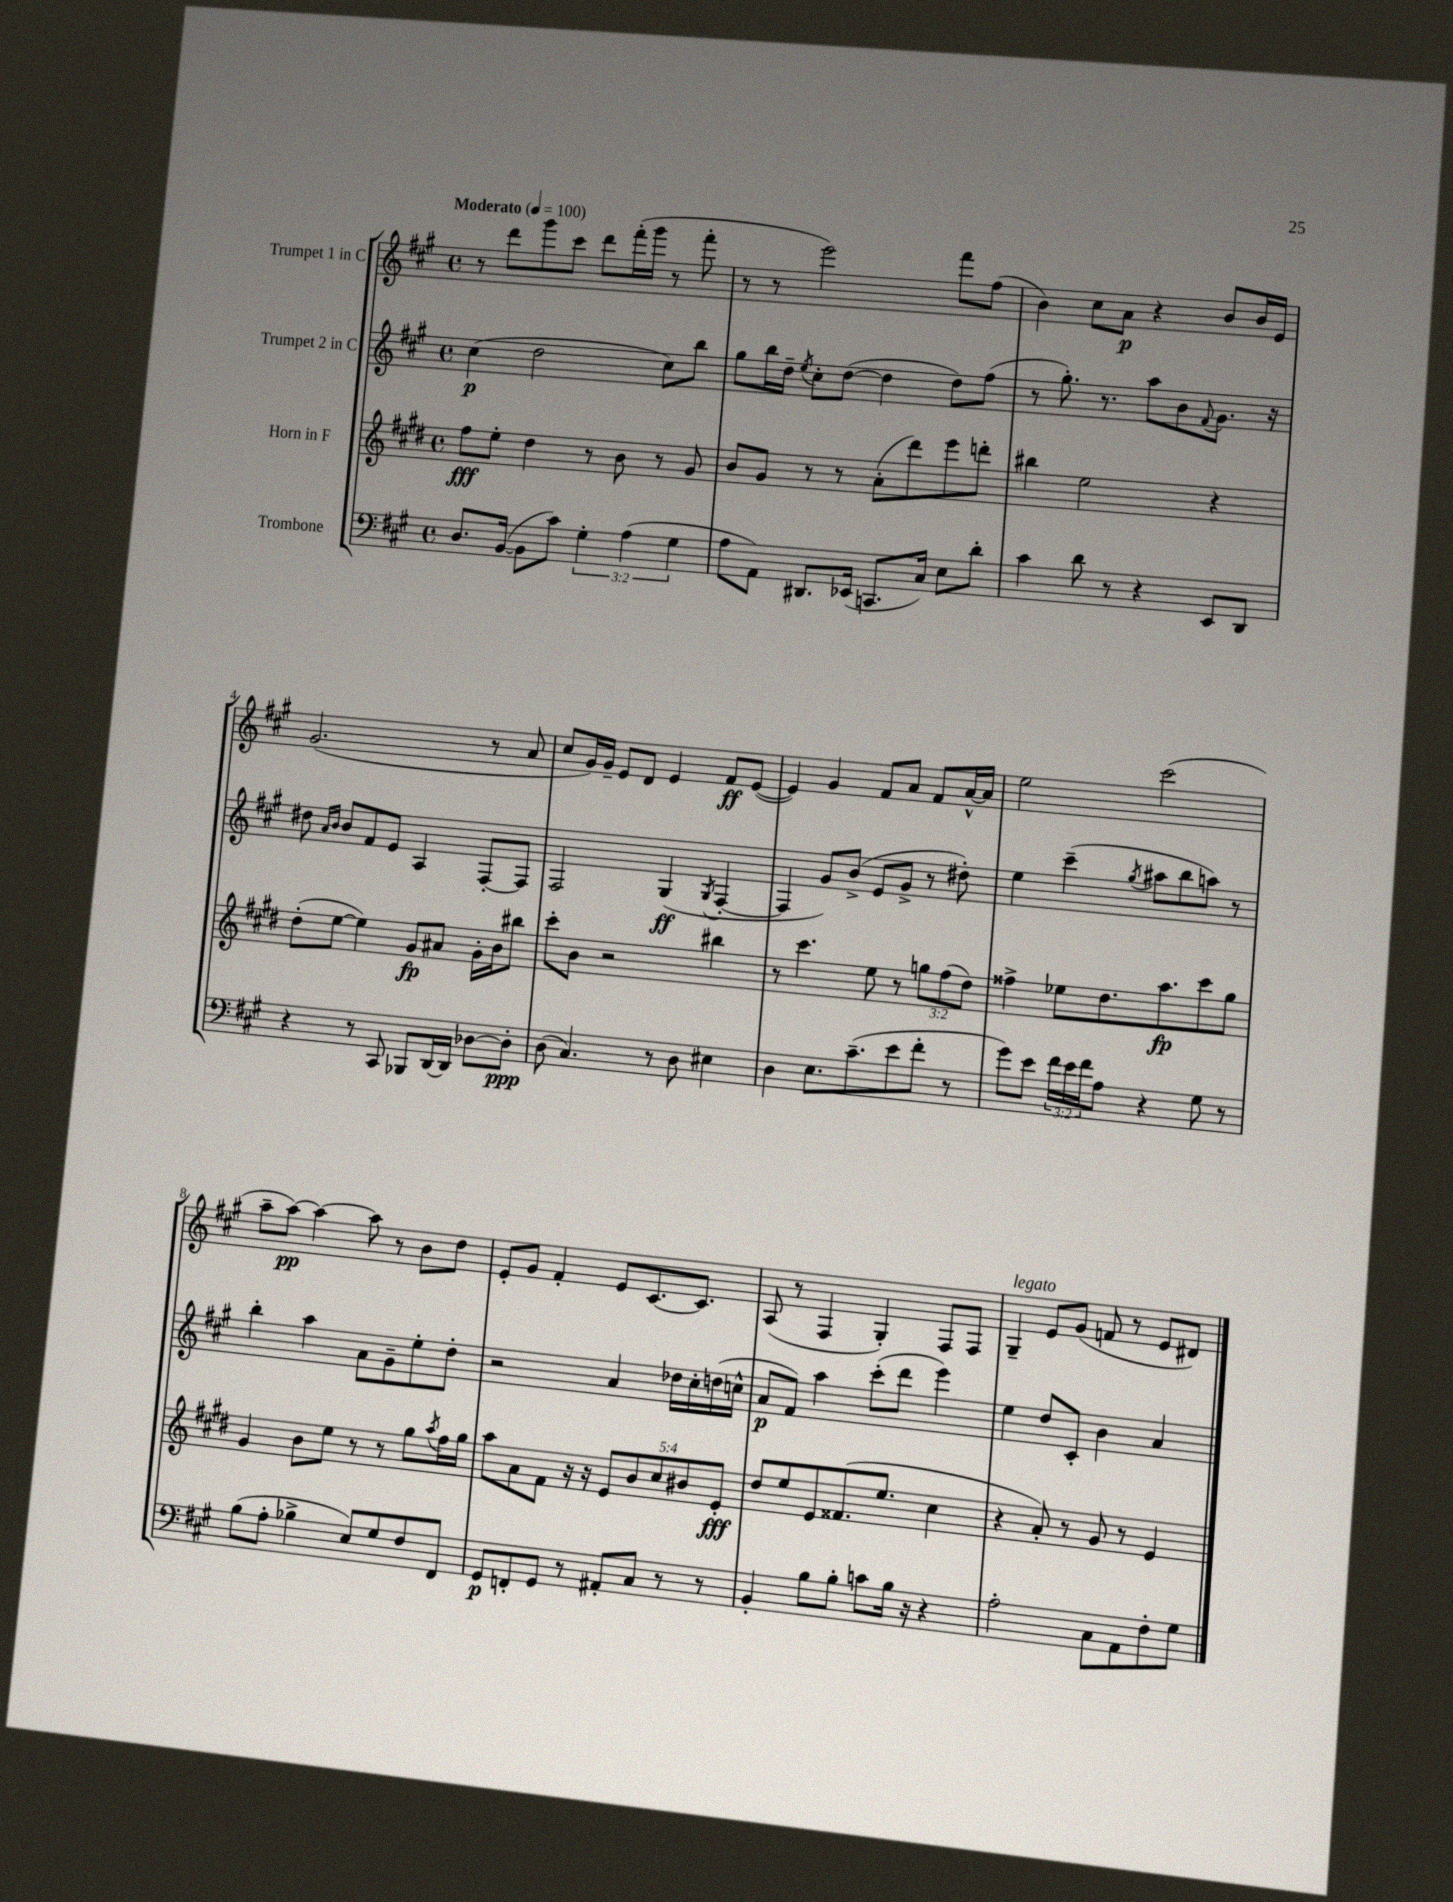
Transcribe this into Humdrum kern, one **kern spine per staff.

**kern	**dynam	**kern	**dynam	**kern	**dynam	**kern	**dynam
*part4	*part4	*part3	*part3	*part2	*part2	*part1	*part1
*staff4	*staff4	*staff3	*staff3	*staff2	*staff2	*staff1	*staff1
*I"Trombone	*	*I"Horn in F	*	*I"Trumpet 2 in C	*	*I"Trumpet 1 in C	*
*clefF4	*	*clefG2	*	*clefG2	*	*clefG2	*
*k[f#c#g#]	*	*k[f#c#g#d#]	*	*k[f#c#g#]	*	*k[f#c#g#]	*
*M4/4	*	*M4/4	*	*M4/4	*	*M4/4	*
*met(c)	*	*met(c)	*	*met(c)	*	*met(c)	*
*MM100	*	*MM100	*	*MM100	*	*MM100	*
=1	=1	=1	=1	=1	=1	=1	=1
!	!	!	!	!	!	!LO:TX:a:B:t=Moderato	!
8.D/L	.	8ff#\L	fff	(4cc#\	p	8r	.
.	.	8ee'\J	.	.	.	8ddd\L	.
([16BB/Jk	.	.	.	.	.	.	.
8BB\L]	.	4dd#\	.	2dd\	.	8ggg#\	.
8c#\J)	.	.	.	.	.	8ccc#\J	.
6G#'\	.	8r	.	.	.	8ddd\L	.
.	.	8b\	.	.	.	(16fff#'\L	.
(6A\	.	.	.	.	.	.	.
.	.	.	.	.	.	16ggg#\JJ	.
.	.	8r	.	8cc#\L)	.	8r	.
6G#\	.	.	.	.	.	.	.
.	.	8g#/	.	8bb\J	.	8fff#'\	.
=2	=2	=2	=2	=2	=2	=2	=2
8A\L	.	8b/L	.	8gg#\L	.	8r	.
8AA\J)	.	8g#/J	.	16bb\L	.	8r	.
.	.	.	.	16dd~\JJ	.	.	.
.	.	.	.	8qee/	.	.	.
8.DD#X/L	.	8r	.	8cc#'\L	.	2eee\)	.
.	.	8r	.	([8dd\J	.	.	.
(16EE-X/Jk	.	.	.	.	.	.	.
8.CCn/L	.	(8a'\L	.	4dd\]	.	.	.
.	.	8ddd#\)	.	.	.	.	.
16C#/Jk)	.	.	.	.	.	.	.
8E\L	.	8eee\	.	8dd\L)	.	8fff#\L	.
8d'\J	.	8dddn'\J	.	(8ff#\J	.	(8ff#\J	.
=3	=3	=3	=3	=3	=3	=3	=3
4c#\	.	4bb#X\	.	8r	.	4b\)	.
.	.	.	.	8.gg#'\)	.	.	.
8d\	.	2ee\	.	.	.	8cc#\L	.
.	.	.	.	8.r	.	.	.
8r	.	.	.	.	.	8a\J	p
4r	.	.	.	8aa\L	.	4r	.
.	.	.	.	8b\	.	.	.
.	.	.	.	8qqf#/	.	.	.
8EE/L	.	4r	.	8.g#\J	.	8b/L	.
8DD/J	.	.	.	.	.	16b/L	.
.	.	.	.	16r	.	16e/JJ	.
!!LO:LB:g=z
=4	=4	=4	=4	=4	=4	=4	=4
4r	.	(8dd#'\L	.	8dd#X\	.	(2.g#/	.
.	.	.	.	16qqa/LL	.	.	.
.	.	.	.	16qqb/JJ	.	.	.
.	.	[8ee\J	.	8b/L	.	.	.
8r	.	4ee\])	.	8f#/	.	.	.
8CC#/	.	.	.	8e/J	.	.	.
8BBB-X/L	.	8g#/L	fp	4A/	.	.	.
[16DD/L	.	8a#X/J	.	.	.	.	.
16DD/JJ]	.	.	.	.	.	.	.
[8D-X\L	.	16g#'\LL	.	[8F#'/L	.	8r	.
.	.	16b\J	.	.	.	.	.
8D-'\J]	ppp	8bb#X\J	.	8F#/J]	.	8a/	.
=5	=5	=5	=5	=5	=5	=5	=5
(8D\	.	8ccc#'\L	.	2F#/	.	8cc#/L	.
4.C#/)	.	8b\J	.	.	.	16g#/L)	.
.	.	.	.	.	.	16g#~/JJ	.
.	.	2r	.	.	.	8e/L	.
.	.	.	.	.	.	8d/J	.
8r	.	.	.	(4G#/	ff	4e/	.
8D\	.	.	.	.	.	.	.
.	.	.	.	8qG#/	.	.	.
4E#X\	.	4bb#X\	.	[4F#'/	.	8f#/L	ff
.	.	.	.	.	.	([8e/J	.
=6	=6	=6	=6	=6	=6	=6	=6
4D\	.	8r	.	4F#/]	.	4e/])	.
.	.	4.ccc#\	.	.	.	.	.
8.E\L	.	.	.	8g#/L)	.	4g#/	.
.	.	.	.	(8b^/J	.	.	.
(8.c#~\	.	.	.	.	.	.	.
.	.	8ee\	.	8e/L	.	8f#/L	.
8e\	.	8r	.	8g#^/J	.	8a/J	.
8f#'\J	.	12ggn\L	.	8r	.	8f#/L	.
.	.	(12ff#\	.	.	.	.	.
8r	.	.	.	8dd#X'\)	.	[16a^^/L	.
.	.	12dd#\J)	.	.	.	.	.
.	.	.	.	.	.	16a/JJ]	.
=7	=7	=7	=7	=7	=7	=7	=7
8g#\L)	.	4ff##X^\	.	4ee\	.	2ee\	.
8e\J	.	.	.	.	.	.	.
24f#\LL	.	8ee-X\L	.	(4ccc#~\	.	.	.
24e\	.	.	.	.	.	.	.
24f#\J	.	.	.	.	.	.	.
8A\J	.	8.dd#\	.	.	.	.	.
.	.	.	.	8qgg#/	.	.	.
4r	.	.	.	8aa#X\L	.	(2ccc#\	.
.	.	8.aa\	fp	.	.	.	.
.	.	.	.	8bb\	.	.	.
8G#\	.	8ccc#\	.	8aan\J)	.	.	.
8r	.	8gg#\J	.	8r	.	.	.
!!LO:LB:g=z
=8	=8	=8	=8	=8	=8	=8	=8
(8B\L	.	4g#/	.	4bb'\	.	8aa~\L	.
8A'\J	.	.	.	.	.	[8aa\J)	pp
4B-X^\	.	8b\L	.	4aa\	.	4aa\_	.
.	.	8ee\J	.	.	.	.	.
8E/L)	.	8r	.	8a\L	.	8aa\]	.
8G#/	.	8r	.	8g#~\	.	8r	.
8F#/	.	8gg#\L	.	8ee'\	.	8b\L	.
.	.	8qaa/	.	.	.	.	.
8FF#/J	.	16ff#\L	.	8dd'\J	.	8dd\J	.
.	.	16gg#\JJ	.	.	.	.	.
=9	=9	=9	=9	=9	=9	=9	=9
8GG#/L	p	8aa\L	.	2r	.	8e'/L	.
8FFn'/	.	8a\	.	.	.	8g#/J	.
8GG#/J	.	8f#\J	.	.	.	4f#'/	.
8r	.	16r	.	.	.	.	.
.	.	16r	.	.	.	.	.
8AA#X'/L	.	10e/L	.	4a/	.	8e/L	.
.	.	10b/	.	.	.	.	.
8C#/J	.	.	.	.	.	[8.c#/	.
.	.	10cc#/	.	.	.	.	.
8r	.	.	.	16dd-X\LL	.	.	.
.	.	10b#X/	.	.	.	.	.
.	.	.	.	16cc#'\	.	8.c#/J]	.
8r	.	.	.	(16ddn\	.	.	.
.	.	10e'/J	fff	.	.	.	.
.	.	.	.	16ccn^^\JJ	.	.	.
=10	=10	=10	=10	=10	=10	=10	=10
4BB'/	.	8dd#/L	.	8a/L	p	(8A/	.
.	.	8ee/	.	8f#/J)	.	8r	.
8B\L	.	8e/	.	4aa\	.	4F#/	.
8B'\J	.	(8.f##X/	.	.	.	.	.
8cn\L	.	.	.	(8ccc#'\L	.	4G#'/)	.
.	.	8.ee/J	.	.	.	.	.
16B\Jk	.	.	.	8ddd\J	.	.	.
16r	.	.	.	.	.	.	.
4r	.	4cc#\	.	4eee\)	.	8F#/L	.
.	.	.	.	.	.	8F#/J	.
=11	=11	=11	=11	=11	=11	=11	=11
!	!	!	!	!	!	!LO:TX:a:i:t=legato	!
2A'\	.	4r	.	4ee\	.	4G#~/	.
.	.	8a'/)	.	8dd/L	.	8e/L	.
.	.	8r	.	8c#'/J	.	(8g#/J	.
8C#\L	.	8g#/	.	4b\	.	8fn/	.
8AA\	.	8r	.	.	.	8r	.
8F#'\	.	4e/	.	4a/	.	8e/L	.
8G#\J	.	.	.	.	.	8d#X/J)	.
==	==	==	==	==	==	==	==
*-	*-	*-	*-	*-	*-	*-	*-
